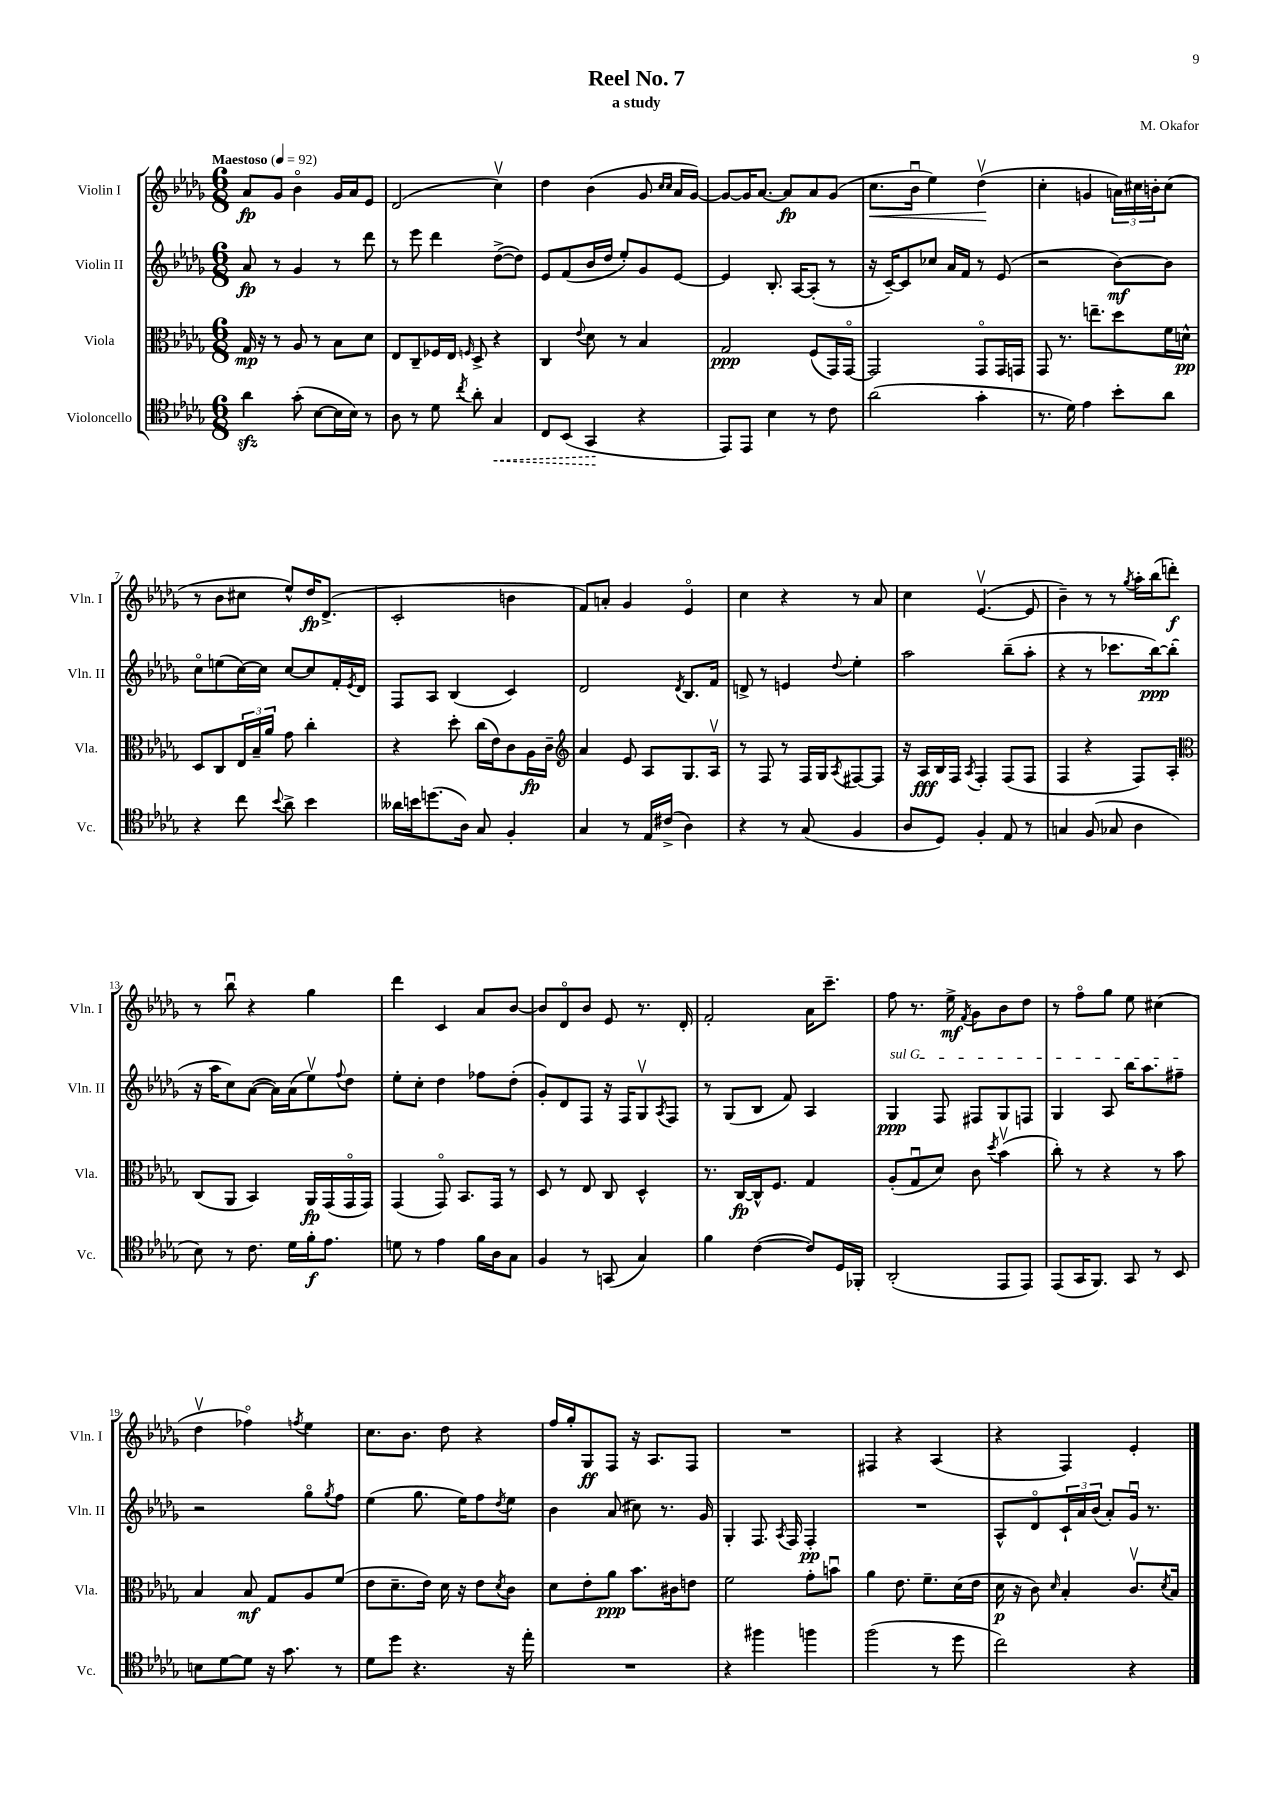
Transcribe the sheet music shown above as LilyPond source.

\header { title = "Reel No. 7" composer = "M. Okafor" subtitle = "a study" }
<<
\new StaffGroup <<
\new Staff = "s0" \with { instrumentName = "Violin I" shortInstrumentName = "Vln. I" } {
    \clef treble \key des \major \numericTimeSignature \time 6/8 \tempo "Maestoso" 4 = 92
    aes'8\fp ges'8 bes'4\flageolet ges'16 aes'16 ees'8 |
    des'2( c''4\upbow) |
    des''4 bes'4( ges'8 \grace { c''16 c''16 } aes'16 ges'16~) |
    ges'8~ ges'16 aes'8.~ aes'8\fp aes'8 ges'8( |
    c''8.\< bes'16\downbow ees''4) des''4\upbow\!( |
    c''4-. g'4 \tuplet 3/2 { a'16) cis''16 b'16-. } cis''8( |
    r8 bes'8 cis''8 ees''8-^) des''16\fp des'8.->( |
    c'2-. b'4 |
    f'8) a'8-. ges'4 ees'4\flageolet |
    c''4 r4 r8 aes'8 |
    c''4 ees'4.~\upbow( ees'8 |
    bes'4--) r8 r8 \acciaccatura { ges''8 } aes''16-. bes''16( d'''8-.\f) |
    r8 bes''8\downbow r4 ges''4 |
    des'''4 c'4 aes'8 bes'8~ |
    bes'8 des'8\flageolet bes'8 ees'8 r8. des'16-. |
    f'2-. aes'16 c'''8.-- |
    f''8 r8. ees''16->\mf \acciaccatura { f'8 } ges'8 bes'8 des''8 |
    r8 f''8\flageolet ges''8 ees''8 cis''4( |
    des''4\upbow fes''4\flageolet) \acciaccatura { f''8 } ees''4 |
    c''8. bes'8. des''8 r4 |
    f''16 ges''16-. ges8\ff f8 r16 aes8. f8 |
    R2. |
    fis4 r4 aes4( |
    r4 f4) ees'4-. \bar "|." |
}
\new Staff = "s1" \with { instrumentName = "Violin II" shortInstrumentName = "Vln. II" } {
    \clef treble \key des \major \numericTimeSignature \time 6/8
    aes'8\fp r8 ges'4 r8 des'''8 |
    r8 ees'''8 des'''4 des''8~->( des''8) |
    ees'8 f'8( bes'16 des''16 ees''8-.) ges'8 ees'8~ |
    ees'4 bes8.-. aes16~ aes8-.( r8 |
    r16 c'16~--) c'8 ces''8 aes'16 f'16 r8 ees'8( |
    r2 bes'8~\mf) bes'8 |
    c''8\flageolet e''8( c''16~) c''16 c''8~ c''8 f'16-. \acciaccatura { ees'8 } des'16 |
    f8 aes8 bes4( c'4) |
    des'2 \acciaccatura { des'8 } bes8. f'16 |
    d'8-> r8 e'4 \appoggiatura { des''8 } ees''4-. |
    aes''2 bes''8--( aes''8-. |
    r4 r8 ces'''8. bes''16~\ppp) bes''8-.( |
    r16 aes''16 c''8) aes'8~( aes'16) aes'16( ees''8\upbow) \appoggiatura { f''8 } des''8 |
    ees''8-. c''8-. des''4 fes''8 des''8-.( |
    ges'8-.) des'8 f8 r16 f16 ges8\upbow \acciaccatura { aes8 } f8 |
    r8 ges8( bes8 f'8) aes4 |
    \once \override TextSpanner.bound-details.left.text = \markup { \italic "sul G" } ges4\ppp\startTextSpan f8 fis8 ges8 f8 |
    ges4 aes8 bes''16 aes''8. fis''8--\stopTextSpan |
    r2 ges''8\flageolet \acciaccatura { ges''8 } f''8 |
    ees''4( ges''8. ees''16) f''8 \acciaccatura { des''8 } ees''8 |
    bes'4 aes'8( cis''8) r8. ges'16 |
    ges4-. f8. \acciaccatura { aes8 } f16 f4-.\pp |
    R2. |
    aes8-^ des'8\flageolet \tuplet 3/2 { c'16-! aes'16 bes'16( } aes'8-.) ges'16\downbow r8. \bar "|." |
}
\new Staff = "s2" \with { instrumentName = "Viola" shortInstrumentName = "Vla." } {
    \clef alto \key des \major \numericTimeSignature \time 6/8
    ges16\mp r16 r8 aes8 r8 bes8 des'8 |
    ees8 c8-- fes16 ees16 \grace { f16 } des8-> r4 |
    c4 \appoggiatura { ees'8 } des'8 r8 bes4 |
    ges2\ppp f8( ges,16) ges,16~\flageolet |
    ges,2 ges,8\flageolet ges,16 g,16 |
    ges,8 r8. e''8.-- des''8 f'16 d'16-^\pp |
    des8 c8 \tuplet 3/2 { ees16 bes16-- aes'16 } ges'8 c''4-. |
    r4 des''8-. c''16( ees'16) c'8 aes16\fp c'16-- |
    \clef treble aes'4 ees'8 aes8 ges8. aes16\upbow |
    r8 f8 r8 f16 ges16 \acciaccatura { aes8 } fis8~ fis8 |
    r16 aes16\fff bes16 f16 \acciaccatura { aes8 } f4-. f8( f8 |
    f4 r4 f8) aes8-. |
    \clef alto c8( aes,8 bes,4) aes,16\fp ges,16( ges,16\flageolet ges,16) |
    ges,4( ges,8\flageolet) bes,8. ges,16 r8 |
    des8 r8 ees8 c8 des4-^ |
    r8. c16~\fp c16-^ f8. ges4 |
    aes8-.( ges8\downbow des'8) c'8 \acciaccatura { des''8 } bes'4\upbow( |
    c''8-.) r8 r4 r8 bes'8 |
    bes4 bes8\mf ges8 aes8 f'8( |
    ees'8 des'8.-- ees'16) des'16 r16 ees'8 \acciaccatura { des'8 } c'8 |
    des'8 ees'8-. aes'8\ppp bes'8. cis'16 e'8 |
    f'2 ges'8-. b'8\downbow |
    aes'4 ees'8. f'8.-- des'16( ees'16 |
    des'16\p r16 c'8) \grace { des'16 } bes4-. c'8.\upbow \acciaccatura { des'8 } bes16 \bar "|." |
}
\new Staff = "s3" \with { instrumentName = "Violoncello" shortInstrumentName = "Vc." } {
    \clef tenor \key des \major \numericTimeSignature \time 6/8
    aes'4\sfz ges'8-.( bes8~ bes16 bes16) r8 |
    aes8 r8 des'8 \acciaccatura { c''8 } aes'8-. \once \override Hairpin.style = #'dashed-line ges4\< |
    c8 bes,8( ges,4\! r4 |
    ees,8) ees,8 bes4 r8 c'8 |
    aes'2( ges'4-. |
    r8. des'16) ees'4 bes'8-. aes'8 |
    r4 c''8 \appoggiatura { bes'8 } aes'8-> bes'4 |
    aeses'16 b'16 d''8.( aes16) ges8 f4-. |
    ges4 r8 ees16 cis'16->( aes4) |
    r4 r8 ges8( f4 |
    aes8 des8) f4-. ees8 r8 |
    g4 f8( ges8 aes4 |
    bes8) r8 c'8. des'16 f'16-.\f ees'8. |
    d'8 r8 ees'4 f'16 aes16 ges8 |
    f4 r8 g,8( ges4) |
    f'4 c'4~( c'8) des16 fes,16-. |
    aes,2-.( ees,8 ees,8) |
    ees,8( ges,16 f,8.) ges,8 r8 bes,8 |
    b8 des'8~ des'8 r16 ges'8. r8 |
    des'8 des''8 r4. r16 ees''16-. |
    R2. |
    r4 fis''4 f''4 |
    f''2( r8 des''8 |
    c''2) r4 \bar "|." |
}
>>
>>
